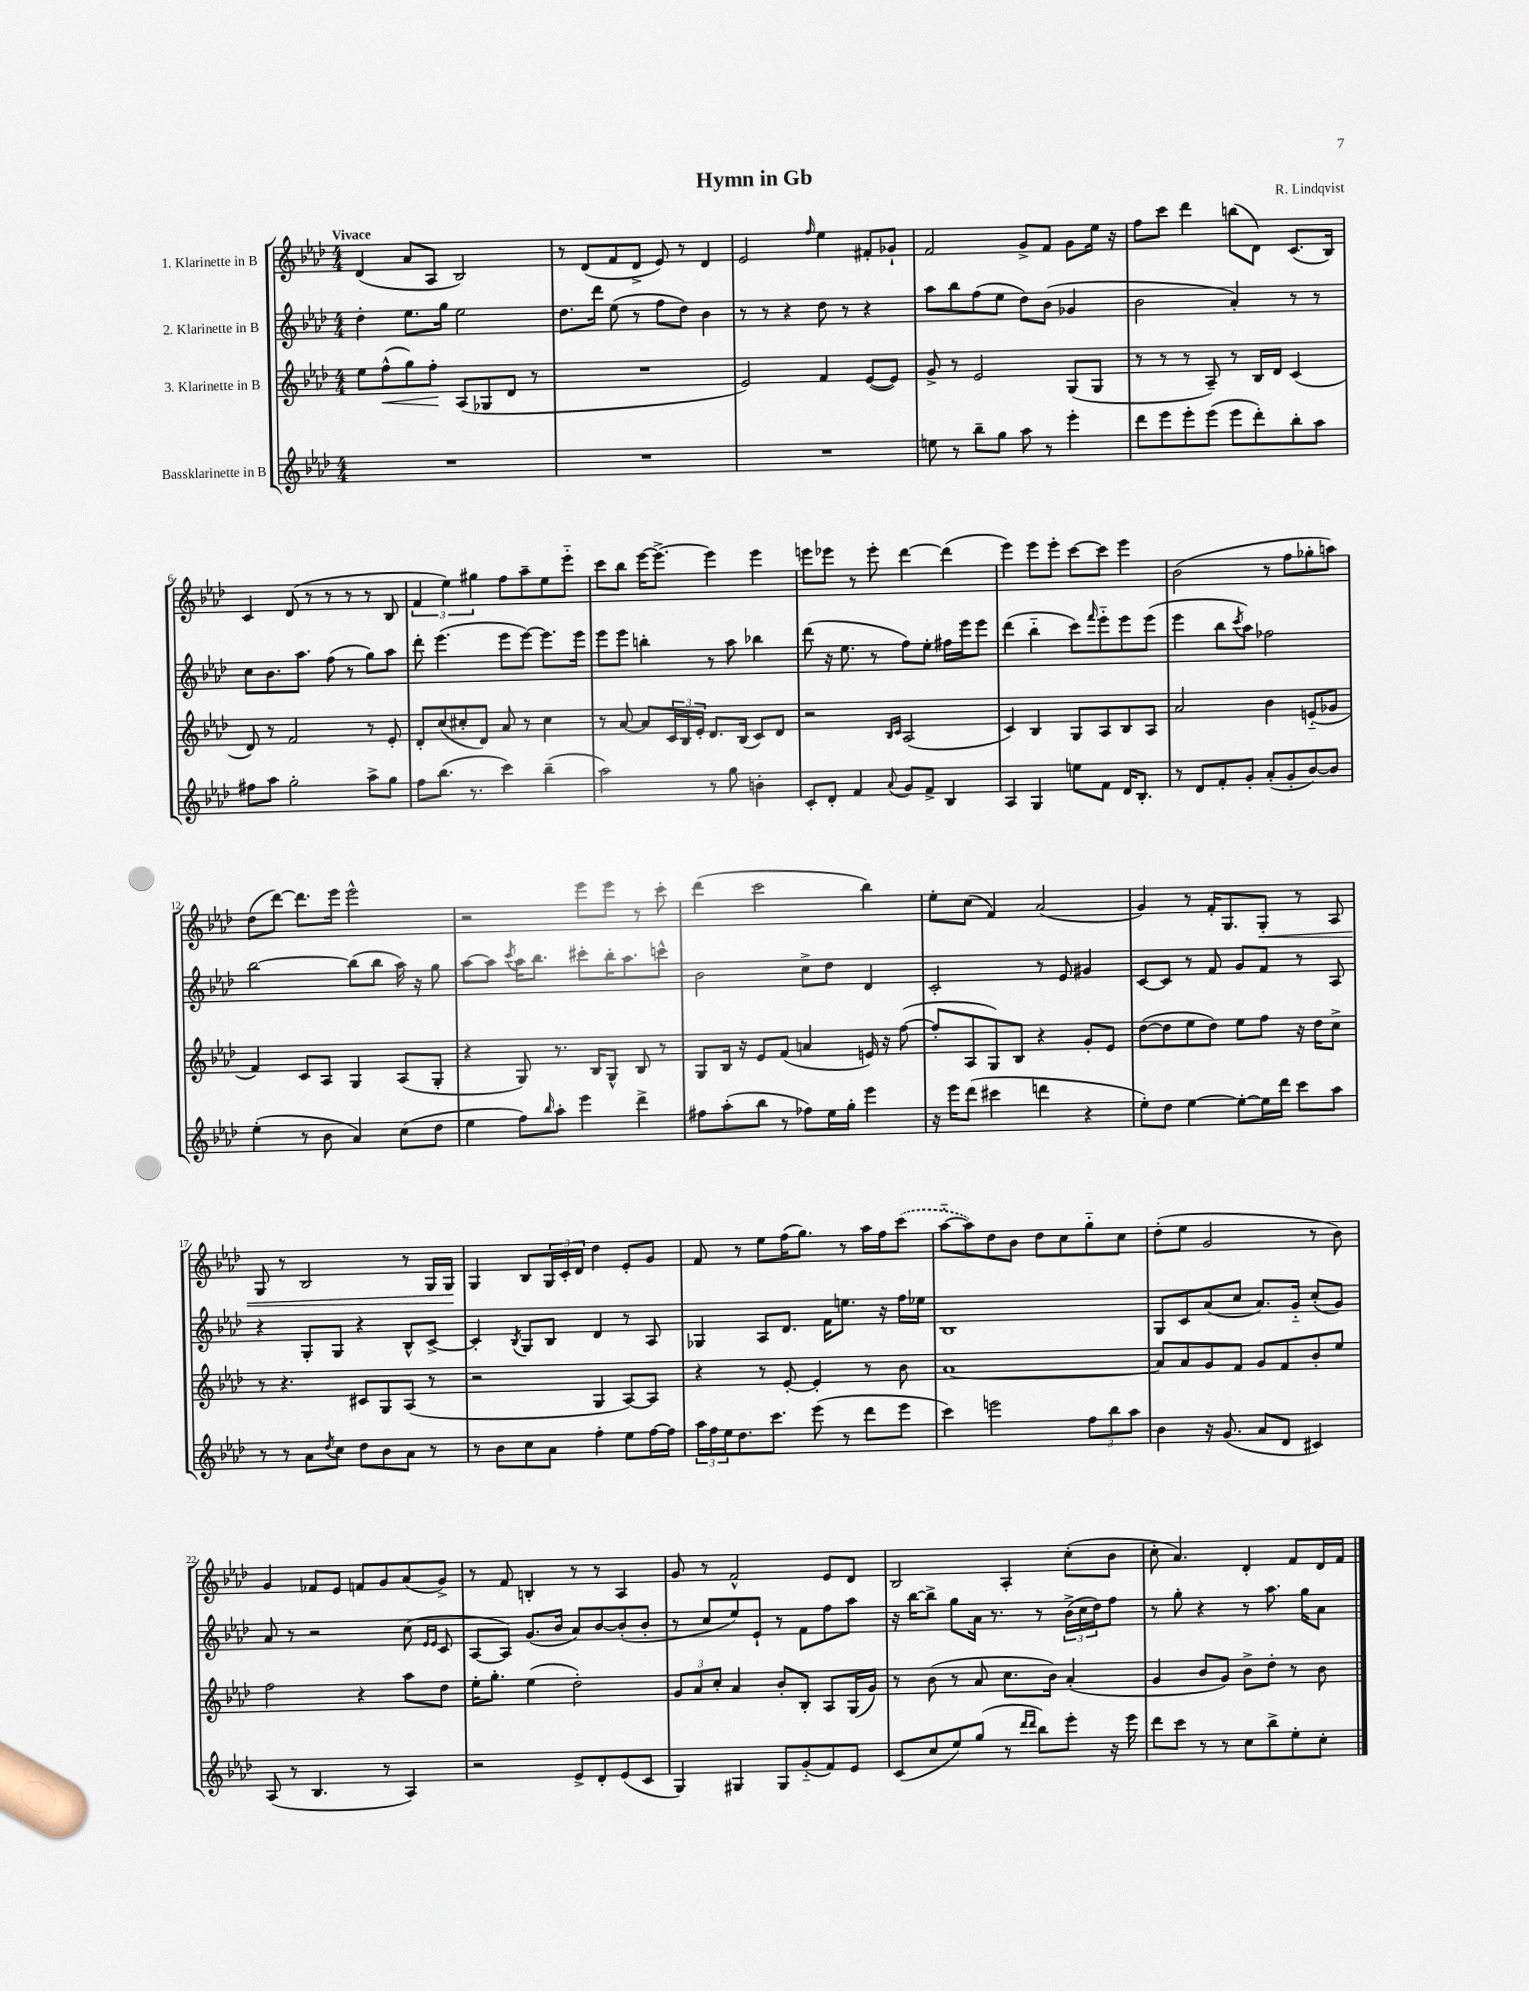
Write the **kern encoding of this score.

**kern	**kern	**kern	**kern
*staff4	*staff3	*staff2	*staff1
*clefG2	*clefG2	*clefG2	*clefG2
*k[b-e-a-d-]	*k[b-e-a-d-]	*k[b-e-a-d-]	*k[b-e-a-d-]
*M4/4	*M4/4	*M4/4	*M4/4
1r	8ee-\L	4dd-'\	(4d-/
.	(8ff^^\	.	.
.	8gg\)	8.ee-\L	8a-/L
.	8ff'\J	.	8A-/J
.	.	16gg\Jk	.
.	(8A-/L	2ee-\	2B-/)
.	8G-/	.	.
.	8d-/J	.	.
.	8r	.	.
=	=	=	=
1r	1r	8.dd-\L	8r
.	.	.	(8d-/L
.	.	16ddd-\Jk	.
.	.	(8ee-\	8f/
.	.	8r	8d-^/J
.	.	8ff\L	8e-/)
.	.	8dd-\J)	8r
.	.	4b-\	4d-/
=	=	=	=
1r	2e-/)	8r	2e-/
.	.	8r	.
.	.	4r	.
.	.	.	16qqff/
.	4f/	8dd-\	4ee-\
.	.	8r	.
.	([8e-/L	4r	8f#'/L
.	8e-/]J)	.	8g-`/J
=	=	=	=
8ee\	8g^/	8aa-\L	2f/
8r	8r	8bb-\	.
8bb-~\L	2e-/	(8ff\	.
8gg\J	.	8ee-\J	.
8aa-\	.	8dd-\L)	8g^/L
8r	.	(8b-\J	8f/J
4eee-'\	(8G/L	4g-/	8g\L
.	8G/J	.	16ee-\Jk
.	.	.	16r
=	=	=	=
8ddd-\L	8r	2b-\	8ff\L
8eee-\	8r	.	8ccc\J
8eee-'\	8r	.	4ddd-\
(8eee-\J	8A-~/)	.	.
8eee-\L	8r	4a-'/)	(8bb\L
8ddd-'\)	16B-/LL	.	8d-\J)
.	16d-/JJ	.	.
8bb-'\	(4c/	8r	(8.c/L
8aa-\J	.	8r	.
.	.	.	16B-/Jk)
=	=	=	=
8ff#\L	8d-/)	8cc\L	4c/
8aa-\J	8r	8.b-\	.
2gg'\	2f/	.	(8d-/
.	.	8.aa-\J	.
.	.	.	8r
.	.	(8ff\	8r
.	.	8r	8r
8aa-^\L	8r	8gg\L)	8r
8gg\J	8e-'/	8aa-\J	8B-/
=	=	=	=
8ff\L	8d-'/L	8ddd-'\	6f/
(8.bb-\J	(8cc/	(4.eee-\	.
.	.	.	6ee-\)
.	8cc#'/	.	.
8.r	.	.	.
.	.	.	6gg#\
.	8d-/J)	.	.
4ccc\)	8a-/	8eee-\L	8ff\L
.	8r	[8eee-\J)	8aa-~\
(4bb-~\	4cc#\	8.eee-\]L	8ee-\
.	.	.	8eee-'~\J
.	.	16eee-\Jk	.
=	=	=	=
2aa-\)	8r	8eee-\L	8ccc\L
.	[8a-/	8eee-\J	8bb-\J
.	8a-/]L	4bb'\	[16eee-\LK
.	.	.	8.eee-^\_J
.	24c/L	.	.
.	24B-/	.	.
.	24e-'/JJ	.	.
8r	8.d-/L	8r	4eee-\]
8gg\	.	8aa-\	.
.	(16B-/Jk	.	.
4b'\	8c/L)	4bb-\	4eee-\
.	8d-/J	.	.
=	=	=	=
8c'/L	2r	(8ddd-\	8eee\L
8d-'/J	.	16r	8eee-\J
.	.	8.ee-\	.
4f/	.	.	8r
.	.	8r	8eee-'\
.	16qqB-/LL	.	.
8qqa-/	16qqc/JJ	.	.
8g/L	(2A-/	8ff\L)	[4ddd-\
8f^/J	.	8ee-'\J	.
4B-/	.	16ff#\LL	(4ddd-\]
.	.	16eee-\J	.
.	.	8eee-\J	.
=	=	=	=
4A-/	4c/)	(4ddd-\	4eee-\)
4G/	4B-/	4bb-'~\	8eee-\L
.	.	.	8eee-'\J
8ee\L	8G/L	8ccc\L)	[8ccc\L
.	.	16qqfff/	.
8f\J	8A-/	8eee-'~\	8ccc\]J
16d-/LK	8B-/	8eee-\	4eee-\
8.B-'/J	.	.	.
.	8A-/J	(8eee-\J	.
=	=	=	=
8r	2a-/	4eee-\	(2b-\
8d-/L	.	.	.
8f'/	.	8bb-\L	.
.	.	8qccc/	.
8g'/J	.	8aa-\J)	.
(8a-'/L	4b-\	2ff-\	8r
8g'/	.	.	8ff\L
[8b-/)	(8e'~/L	.	8gg-'\
8b-/]J	8g-/J	.	8aa\J)
=	=	=	=
(4ee-'\	4f/)	[2bb-\	(8dd-\L
.	.	.	[8ddd-\J)
8r	8c/L	.	8.ddd-\]L
8b-\	8A-/J	.	.
.	.	.	16eee-\Jk
4a-/)	4G/	(8bb-\]L	2eee-^^\
.	.	8bb-\J	.
(8cc\L	(8A-/L	16aa-\)	.
.	.	16r	.
8dd-\J	8G'/J	8gg\	.
=	=	=	=
4ee-\	4r	[8aa-\L	2r
.	.	8aa-\]J	.
.	.	8qccc/	.
8ff\L)	8G/)	16aa-\LK	.
.	.	8.bb-\J	.
16qqbb-/	.	.	.
8aa-'\J	8.r	.	.
4eee-\	.	8ccc#'\L	8eee-\L
.	16B-/LK	.	.
.	8G^^/J	16bb-'\K	8eee-\J
.	.	8.aa-\	.
4ddd-^\	8B-/	.	8r
.	8r	8ccc^^\J	8ccc'\
=	=	=	=
8ff#\L	8G/L	2b-\	(4ddd-\
(8aa-'\	16B-/Jk	.	.
.	16r	.	.
8bb-\J	8e-/L	.	2ccc\
8r	(8f/J	.	.
8ff-\L)	4a/	8cc^\L	.
16ee-\L	.	8dd-\J	.
16gg'\JJ	.	.	.
4eee-\	16e/)	4d-/	4bb-\)
.	16r	.	.
.	([8ff\	.	.
=	=	=	=
16r	8ff'/]L	2c'/	8ee-'\L
16eee-\LK	.	.	.
(8ddd-\J	8A-/	.	(8cc\J
4ccc#\	8G/)	.	4f/)
.	8B-/J	.	.
4ddd\	4r	8r	(2a-/
.	.	8e-/	.
4r	8g'/L	4g#/	.
.	8e-/J	.	.
=	=	=	=
8ee-'\L)	([8dd-\L	[8c/L	4g/)
8dd-\J	8dd-\]	8c/]J	.
[4ee-\	8ee-\	8r	8r
.	8dd-\J)	8f/	16f'/LK
.	.	.	8.G/
8ee-'\_L	8ee-\L	8g/L	.
16ee-\]L	8ff\J	8f/J	8G'/J
16ddd-\JJ	.	.	.
8ccc\L	16r	8r	8r
.	16dd-\LK	.	.
8aa-\J	8cc^\J	8A-/	8A-/
=	=	=	=
8r	8r	4r	8G/
8r	4.r	.	8r
8a-\L	.	8G'/L	2B-/
8qdd-/	.	.	.
8cc\J	.	8G/J	.
8dd-\L	8c#/L	4r	.
8b-\	8G/	.	.
8a-\J	(8A-/J	8B-^^/L	8r
8r	8r	[8c^/J	16G/LL
.	.	.	16G/JJ
=	=	=	=
8r	2r	4c'/]	4G/
8b-\L	.	.	.
.	.	8qB-/	.
8cc\	.	8G/L	8B-/L
8a-\J	.	8B-/J	24G/L
.	.	.	24c'/
.	.	.	24d-/JJ
4ff'\	4G/	4d-/	4dd-\
8ee-\L	[8A-/L)	8r	8e-'/L
[16ff\L	8A-/]J	8A-/	8g/J
16ff\]JJ	.	.	.
=	=	=	=
24aa-\LL	4r	4G-/	8f/
24ff\	.	.	.
24ee-\J	.	.	.
8.dd-\	.	.	8r
.	8r	8A-/L	8ee-\L
8.ccc\J	.	.	.
.	[8e-'/	8.d-/J	(16ff\K
.	.	.	8.gg\J)
(8eee-\	4e-'/]	.	.
.	.	16f\LK	.
8r	.	8.ee\J	8r
8ddd-\L	8r	.	16aa-\LL
.	.	16r	16ff\J
8eee-\J	8b-\	16ff\LL	(8ccc\J
.	.	16ee-\JJ	.
=	=	=	=
4ccc\)	[1a-	1B-	[8aa-'~\L
.	.	.	8aa-\])
2eee\	.	.	8dd-\
.	.	.	8b-\J
.	.	.	8dd-\L
.	.	.	8cc\
12ff\L	.	.	8gg'~\
12bb-\	.	.	.
.	.	.	8cc\J
12aa-\J	.	.	.
=	=	=	=
4b-\	8a-/]L	8G/L	(8dd-'\L
.	8a-/	8c/	8ee-\J
16r	8g/	(8a-/	2g/
(8.g/	.	.	.
.	8f/J	8cc/J	.
8a-/L	8g/L	8.a-/L)	.
8d-/J	8f/	.	.
.	.	16g'~/Jk	.
4c#/)	8b-'/	(8cc'/L	8r
.	8ee-/J	8g/J)	8b-\)
=	=	=	=
(8A-/	2ff\	8a-/	4g/
8r	.	8r	.
4.B-/	.	2r	8f-/L
.	.	.	8e-/J
.	4r	.	8f/L
8r	.	.	8g/
4A-/)	8aa-\L	(8cc\	(8a-/
.	.	16qqe-/LL	.
.	.	16qqe-/JJ	.
.	8dd-\J	8c/	8g^/J)
=	=	=	=
2r	16ee-'\LK	[8A-/L	8r
.	8.gg'\J	.	.
.	.	8A-/]J)	8f/
.	(4ee-\	(8.g/L	4B'/
.	.	16b-/Jk	.
8e-^/L	2dd-'\)	8a-/L)	8r
8d-'/	.	[8b-/	8r
(8e-/	.	(8b-'/]	4A-/
8c/J	.	8b-'/J	.
=	=	=	=
4G/)	12g/L	8r	8g/
.	12a-/	.	.
.	.	8cc/L	8r
.	12cc'/J	.	.
4G#/	4a-/	8ee-/)	2f^^/
.	.	8e-`/J	.
8G#/L	8b-'/L	8r	.
(8g'~/	8B-'/J	8f\L	.
8f/)	8A-/L	8ff\	8e-/L
8e-/J	(16G/L	8aa-\J	8d-/J
.	16g/JJ)	.	.
=	=	=	=
(8c/L	8r	16r	2B-/
.	.	[16bb-\LK	.
8cc/	(8b-\	8bb-^\]J	.
8ee-/)	8r	8gg\L	.
(8gg/J	8a-/	16a-\Jk	.
.	.	8.r	.
8r	8.cc\L	.	4A-'/
16qqddd-/LL	.	.	.
16qqddd-/JJ	.	.	.
8bb-\L)	.	8r	.
.	16b-\Jk)	.	.
8eee-'\J	(4a-'/	(24b-^\LL	(8cc'\L
.	.	24cc\	.
.	.	24dd-\J)	.
16r	.	8ff\J	8b-\J
16eee-\	.	.	.
=	=	=	=
8ddd-\L	4g/	8r	8cc'\
8ccc\J	.	8gg'\	4.a-/)
8r	8b-/L	4r	.
8r	8g/J)	.	.
8cc\L	8b-^\L	8r	4d-'/
8bb-^\	8dd-'\J	8.aa-\	.
8ee-'\	8r	.	8f/L
.	.	16gg\LK	.
8cc'\J	8b-\	8a-\J	16d-/L
.	.	.	16f/JJ
==	==	==	==
*-	*-	*-	*-
